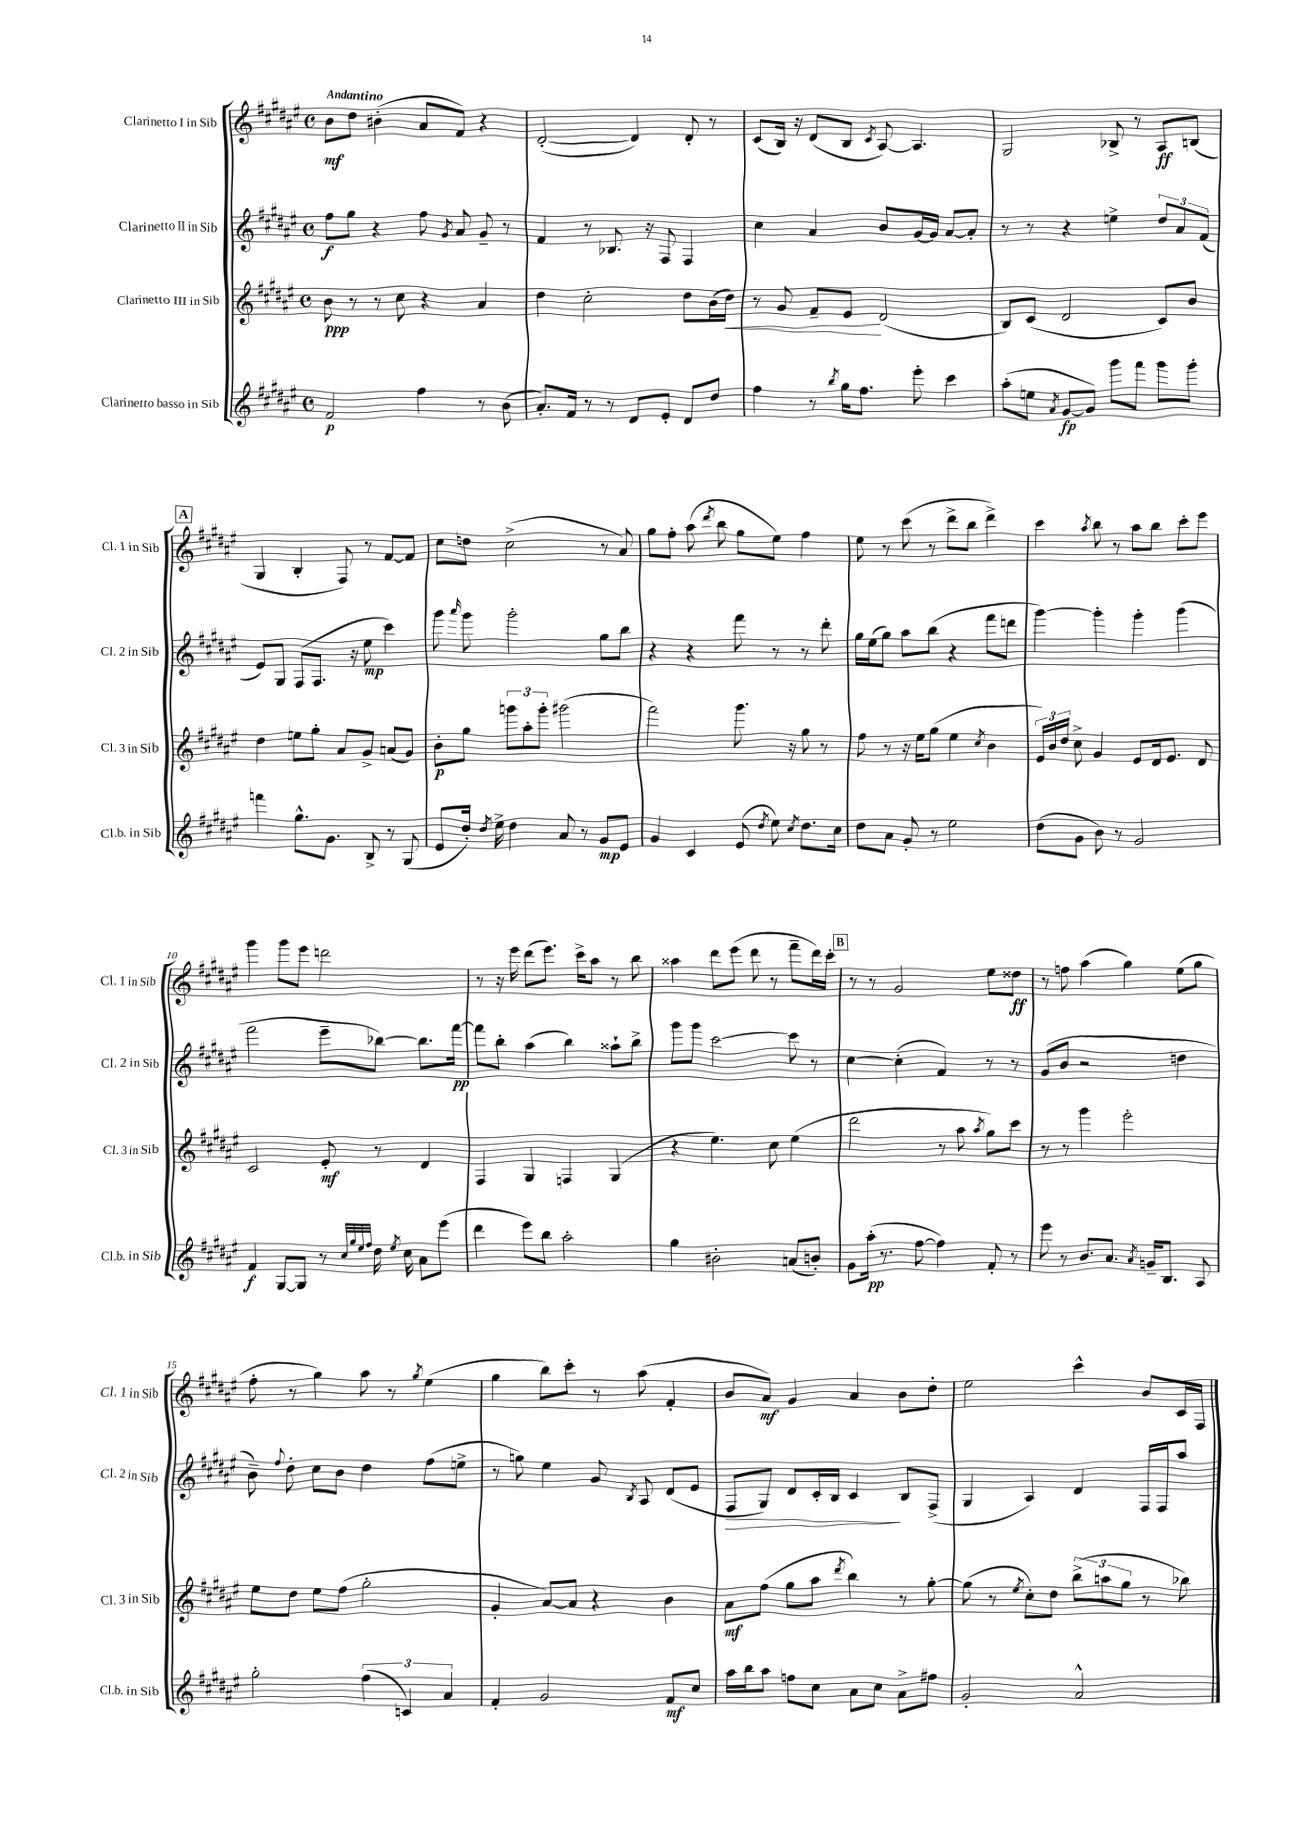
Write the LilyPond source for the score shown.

<<
\new StaffGroup <<
\new Staff = "s0" \with { instrumentName = "Clarinetto I in Sib" shortInstrumentName = "Cl. 1 in Sib" } {
    \clef treble \key fis \major \defaultTimeSignature \time 4/4 \tempo "Andantino"
    \autoBeamOff b'8[\mf dis''8] bis'4-.( ais'8[ fis'8]) r4 |
    dis'2~-.( dis'4) dis'8-. r8 |
    cis'8[( b16]) r16 dis'8[( b8] \acciaccatura { cis'8 } ais8~) ais4. |
    gis2 bes8-> r8 ais8[\ff b8]( |
    \mark \markup { \box "A" } gis4 b4-. fis8) r8 fis'8[~ fis'8] |
    cis''8[ d''8] cis''2->( r8 ais'8) |
    gis''8[ fis''8]-. ais''8( \acciaccatura { dis'''8 } b''8 gis''8[ eis''8]) fis''4 |
    eis''8 r8 cis'''8( r8 dis'''8[-> b''8] dis'''4->) |
    cis'''4 \acciaccatura { ais''8 } b''8 r8 ais''8[ b''8] cis'''8[-. eis'''8] |
    gis'''4 gis'''8[ eis'''8] d'''2 |
    r8 r16 eis'''16 dis'''8[( eis'''8.]) cis'''16[-> ais''8] r8 b''8 |
    aisis''4 dis'''8[ eis'''8]( dis'''8 r8 fis'''8[-- dis'''16) cis'''16]-. |
    \mark \markup { \box "B" } r8 r8 gis'2 eis''8[ disis''8]\ff |
    r8 f''8 ais''4( gis''4) eis''8[( gis''8] |
    fis''8-. r8 gis''4) ais''8 r8 \acciaccatura { gis''8 } eis''4( |
    gis''4 b''8[) cis'''8]-. r8 ais''8( fis'4-. |
    b'8[ ais'8]\mf) gis'4 ais'4 b'8[ dis''8]-. |
    eis''2 cis'''4-^ b'8[ cis'16 fis16] \bar "|." |
}
\new Staff = "s1" \with { instrumentName = "Clarinetto II in Sib" shortInstrumentName = "Cl. 2 in Sib" } {
    \clef treble \key fis \major \defaultTimeSignature \time 4/4
    \autoBeamOff fis''8[\f gis''8] r4 fis''8 \acciaccatura { gis'8 } ais'8 gis'8-- r8 |
    fis'4 r8 bes8. r16 fis8 fis4 |
    cis''4 ais'4 b'8[ gis'16~ gis'16] ais'8[~ ais'8]-. |
    r8 r8 r4 e''4-> \tuplet 3/2 { dis''8[ ais'8 fis'8]( } |
    \mark \markup { \box "A" } eis'8[) gis8] fis8[( fis8.] r16 eis''8\mp cis'''4) |
    gis'''8 \grace { ais'''16 } gis'''8 gis'''2-. gis''8[ b''8] |
    r4 r4 fis'''8 r8 r8 dis'''8-. |
    gis''16[ eis''16( gis''8]) ais''8[ b''8]( r4 fis'''8[ d'''8] |
    gis'''4~) gis'''4-. gis'''4-. gis'''4( |
    fis'''2 eis'''8[-- bes''8]~) bes''8.[ fis'''16]~\pp |
    fis'''8[ b''8]-. ais''4( b''4) aisis''8[-! b''8]-> |
    gis'''8[ gis'''8] cis'''2~ cis'''8 r8 |
    \mark \markup { \box "B" } cis''4~ cis''4-.( fis'4) r8 r8 |
    gis'8[( b'8] r2 d''4 |
    b'8--) \appoggiatura { fis''8 } dis''8-. cis''8[ b'8] dis''4 fis''8[( e''8]-> |
    r8 g''8) eis''4 gis'8 \acciaccatura { b8 } ais8 dis'8[( eis'8] |
    fis8[\> gis8]) dis'8[ cis'16-. b16] cis'4\! b8[ fis8]->( |
    gis4 ais4) dis'4 fis16[ fis16 ais''8] \bar "|." |
}
\new Staff = "s2" \with { instrumentName = "Clarinetto III in Sib" shortInstrumentName = "Cl. 3 in Sib" } {
    \clef treble \key fis \major \defaultTimeSignature \time 4/4
    \autoBeamOff b'8\ppp r8 r8 cis''8 r4 ais'4 |
    dis''4 cis''2-. dis''8[ b'16( dis''16]\<) |
    r8 gis'8 fis'8[-- eis'8]\! dis'2( |
    b8[) cis'8]( dis'2 cis'8[) b'8] |
    \mark \markup { \box "A" } dis''4 e''8[ gis''8]-. ais'8[ gis'8]-> a'8[( gis'8]) |
    b'8[-.\p gis''8] \tuplet 3/2 { g'''8[ ais''8-. g'''8]-. } gis'''2( |
    fis'''2) gis'''8. r16 gis''8 r8 |
    fis''8 r8 r16 eis''16[ gis''8]( eis''4 \acciaccatura { cis''8 } b'4 |
    \tuplet 3/2 { eis'16[) b'16 dis''16] } cis''8-> gis'4 eis'8[ dis'16 eis'8.] dis'8 |
    cis'2 eis'8-.\mf r8 dis'4 |
    fis4 gis4 f4 gis4( |
    r4 eis''4.) cis''8 eis''4( |
    \mark \markup { \box "B" } dis'''2 r8 ais''8 \acciaccatura { ais''8 } gis''8[) cis'''8] |
    r8 r8 gis'''4 eis'''2-. |
    eis''8[ dis''8] eis''8[ fis''8]( gis''2-. |
    gis'4-. ais'8[~) ais'8] r4 b'4 |
    ais'8[\mf fis''8]( gis''8[ ais''8] \acciaccatura { dis'''8 } b''4) r8 gis''8~-. |
    gis''8( r8 \acciaccatura { eis''8 } cis''8[-.) dis''8] \tuplet 3/2 { b''8[->( a''8 gis''8] } r8 bes''8) \bar "|." |
}
\new Staff = "s3" \with { instrumentName = "Clarinetto basso in Sib" shortInstrumentName = "Cl.b. in Sib" } {
    \clef treble \key fis \major \defaultTimeSignature \time 4/4
    \autoBeamOff fis'2\p fis''4 r8 b'8( |
    ais'8.[-.) fis'16] r8 r8 dis'8[ eis'8]-. dis'8[ dis''8] |
    fis''4 r8 \acciaccatura { b''8 } gis''16[ fis''8.] eis'''8-. cis'''4 |
    ais''8[-.( e''8] \acciaccatura { ais'8 } gis'8[~\fp gis'8]) gis'''8[ fis'''8] gis'''8[ gis'''8]-. |
    \mark \markup { \box "A" } f'''4 gis''8.[-^ gis'8.] b8-> r8 gis8( |
    eis'8[ dis''16]-.) \acciaccatura { dis''8 } eis''16-> dis''4 ais'8 r8 gis'8[\mp eis'8] |
    gis'4 cis'4 eis'8( \acciaccatura { dis''8 } eis''8) \acciaccatura { cis''8 } dis''8.[ cis''16] |
    dis''8[ ais'8] gis'8-. r8 eis''2 |
    dis''8[( gis'8] b'8) r8 gis'2 |
    fis'4\f gis8[~ gis8] r8 \grace { cis''32[ gis''32 eis''32 fis''32] } dis''16 \acciaccatura { eis''8 } cis''16 ais'8[ eis'''8]( |
    dis'''4 eis'''8[) b''8] ais''2-. |
    gis''4 bis'2-. a'8[( b'8]-.) |
    \mark \markup { \box "B" } gis'8[ ais''16]-.\pp( r8. fis''8~ fis''4) fis'8-. r8 |
    eis'''8 r8 b'8.[ ais'8.] \acciaccatura { ais'8 } g'16[-- b8.] ais8 |
    gis''2-. \tuplet 3/2 { fis''4( c'4) ais'4 } |
    fis'4-. gis'2 fis'8[\mf cis''8] |
    ais''16[ b''16 ais''8] f''8[ cis''8] ais'8[ cis''8] ais'8[-> fis''8] |
    gis'2-. ais'2-^ \bar "|." |
}
>>
>>
